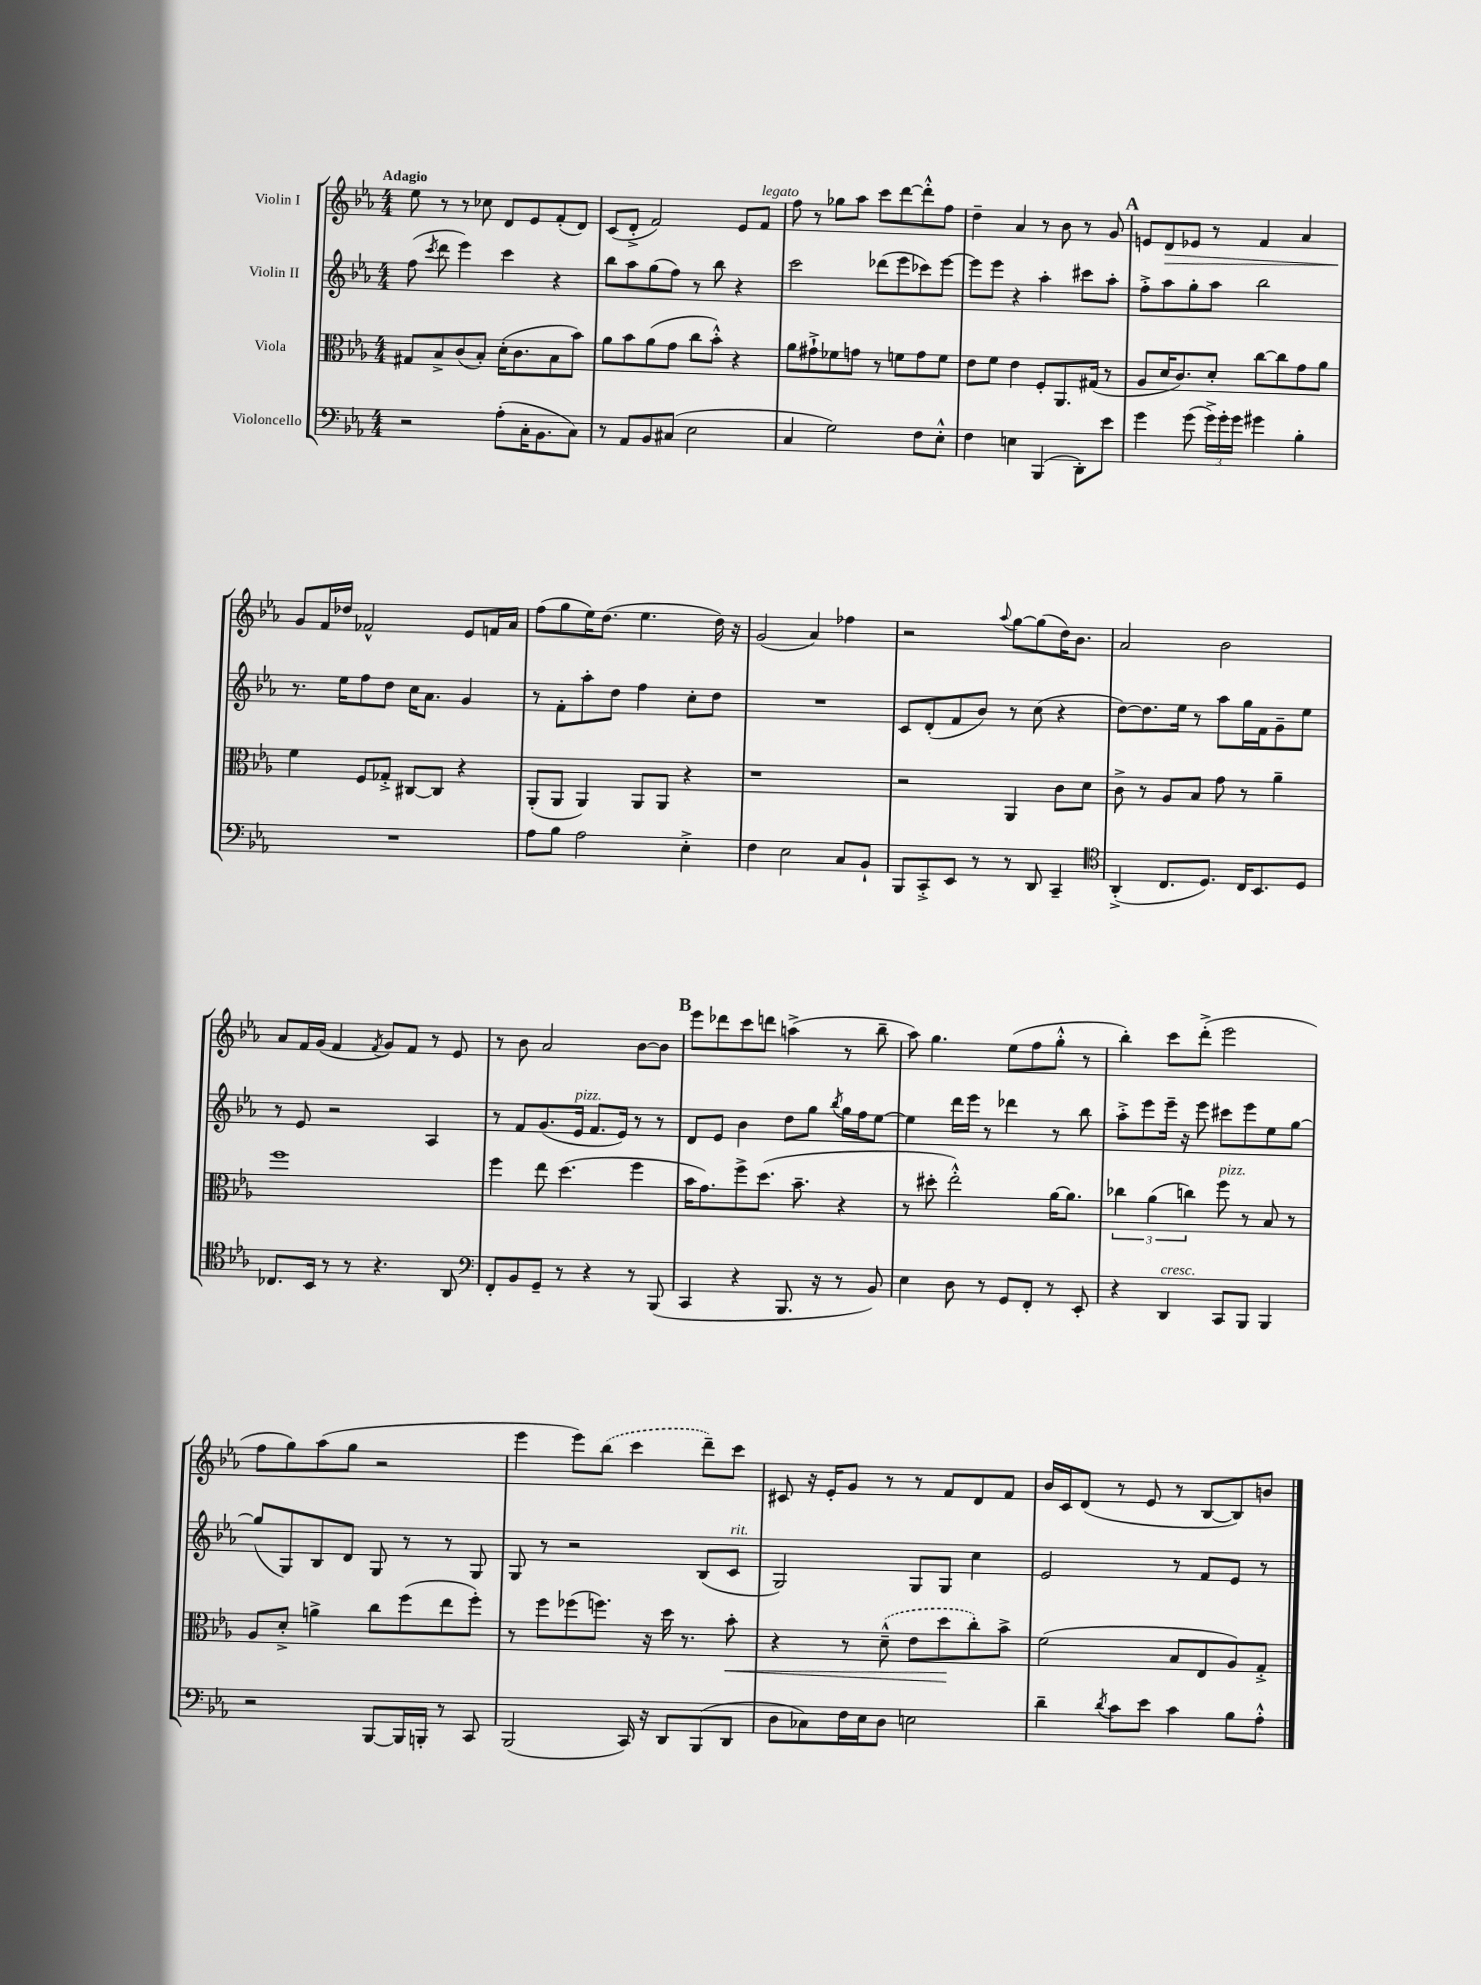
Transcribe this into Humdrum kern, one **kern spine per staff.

**kern	**kern	**dynam	**kern	**kern	**dynam
*part4	*part3	*part3	*part2	*part1	*part1
*staff4	*staff3	*staff3	*staff2	*staff1	*staff1
*I"Violoncello	*I"Viola	*	*I"Violin II	*I"Violin I	*
*clefF4	*clefC3	*	*clefG2	*clefG2	*
*k[b-e-a-]	*k[b-e-a-]	*	*k[b-e-a-]	*k[b-e-a-]	*
*M4/4	*M4/4	*	*M4/4	*M4/4	*
=1	=1	=1	=1	=1	=1
!	!	!	!	!LO:TX:a:B:t=Adagio	!
2r	8G#X/L	.	(8ff\	8ee-\	.
.	.	.	8qccc/	.	.
.	8B-^/	.	8ddd\	8r	.
.	(8c/	.	4eee-\)	8r	.
.	8B-'/J)	.	.	8cc-X\	.
(8A-'\L	(16d'\KL	.	4ccc\	8d/L	.
.	8.c\	.	.	.	.
16C'\K	.	.	.	8e-/	.
8.BB-\	.	.	.	.	.
.	8B-\	.	4r	(8f'/	.
8C\J)	8b-\J)	.	.	8d/J)	.
=2	=2	=2	=2	=2	=2
8r	8a-\L	.	8bb-\L	(8c/L	.
8AA-/L	8b-\	.	8aa-\	8d'^/J	.
8BB-/	(8a-\	.	(8gg\	2f/)	.
(8C#X/J	8g\J	.	8ff\J)	.	.
2E-\	8cc\L	.	8r	.	.
.	8b-'^^\J)	.	8bb-\	.	.
.	4r	.	4r	8e-/L	.
!	!	!	!	!LO:TX:a:i:t=legato	!
.	.	.	.	8f/J	.
=3	=3	=3	=3	=3	=3
4C/	8a-\L	.	2ccc\	8ff\	.
.	8g#X`^\	.	.	8r	.
2G\)	8f-X\	.	.	8gg-X\L	.
.	8gn\J	.	.	8aa-\J	.
.	8r	.	(8ddd-X\L	8ccc\L	.
.	8fn\L	.	8eee-\	[8ddd\	.
8F\L	8g\	.	8ccc-X\)	8ddd'^^\]	.
8E-'^^\J	8f\J	.	[8eee-\J	8ff\J	.
=4	=4	=4	=4	=4	=4
4F\	8e-\L	.	8eee-\L]	4dd~\	.
.	8f\J	.	8eee-\J	.	.
4En\	4e-\	.	4r	4a-/	.
(4BBB-/	8F'/L	.	4aa-'\	8r	.
.	8.AA-/	.	.	8b-\	.
8DD'\L)	.	.	8ccc#X\L	8r	.
.	(16G#X/Jk	.	.	.	.
8e-\J	8r	.	8aa-'\J	8g/	.
!!LO:REH:place=s1:t=A
=5	=5	=5	=5	=5	=5
4g\	8A-/L	.	8ff'^\L	8en/L	.
!	!	!	!	!	!LO:HP:b
.	16d/K	.	8aa-\	8d/	>
.	8.c/)	.	.	.	.
(8g\	.	.	8gg'\	8e-X/J	.
24g^\LL)	8d'/J	.	8aa-\J	8r	.
24g'\	.	.	.	.	.
24g\JJ	.	.	.	.	.
4g#X\	[8cc\L	.	2bb-\	4f/	.
.	8cc\]	.	.	.	.
4B-'\	8g\	.	.	4a-/	.
.	8a-\J	.	.	.	.
!!LO:LB:g=z
=6	=6	=6	=6	=6	=6
1r	4f\	.	8.r	8g/L	.
.	.	.	.	16f/L	]
.	.	.	16ee-\KL	16dd-X/JJ	.
.	8F/L	.	8ff\	2f-X^^/	.
.	8G-X'^/J	.	8dd\J	.	.
.	[8C#X/L	.	16cc\KL	.	.
.	.	.	8.a-\J	.	.
.	8C#/J]	.	.	.	.
.	4r	.	4g/	8e-/L	.
.	.	.	.	16fn/L	.
.	.	.	.	16a-/JJ	.
=7	=7	=7	=7	=7	=7
8A-\L	(8AA-'/L	.	8r	(8ff\L	.
8B-\J	8AA-/J	.	8f'\L	8gg\	.
2A-\	4AA-/)	.	8aa-'\	16ee-\K)	.
.	.	.	.	(8.dd\J	.
.	.	.	8dd\J	.	.
.	8AA-/L	.	4ff\	4.ee-\	.
.	8AA-/J	.	.	.	.
4E-'^\	4r	.	8cc'\L	.	.
.	.	.	8dd\J	16dd\)	.
.	.	.	.	16r	.
=8	=8	=8	=8	=8	=8
4F\	1r	.	1r	(2g/	.
2E-\	.	.	.	.	.
.	.	.	.	4a-/)	.
8C/L	.	.	.	4ff-X\	.
8BB-`/J	.	.	.	.	.
=9	=9	=9	=9	=9	=9
8BBB-/L	2r	.	8c/L	2r	.
8CC'^/	.	.	(8d'/	.	.
8EE-/J	.	.	8f/	.	.
8r	.	.	8b-/J)	.	.
.	.	.	.	8qqaa-/	.
8r	4AA-/	.	8r	[8gg\L	.
8DD/	.	.	(8cc\	(8gg\]	.
4CC~/	8c\L	.	4r	16dd\K)	.
.	.	.	.	8.b-\J	.
.	8d\J	.	.	.	.
=10	=10	=10	=10	=10	=10
*clefC4	*	*	*	*	*
(4AA-'^/	8c^\	.	[8dd\L)	2a-/	.
.	8r	.	8.dd\]	.	.
8.C/L	8A-/L	.	.	.	.
.	.	.	16ee-\Jk	.	.
.	8B-/J	.	8r	.	.
8.D/J)	.	.	.	.	.
.	8g\	.	8aa-\L	2b-\	.
16C/KL	8r	.	16gg\L	.	.
8.BB-/	.	.	16f\J	.	.
.	4a-~\	.	8g~\	.	.
8D/J	.	.	8ee-\J	.	.
!!LO:LB:g=z
=11	=11	=11	=11	=11	=11
8.C-X/L	1ff	.	8r	8a-/L	.
.	.	.	8e-/	16f/L	.
16BB-/Jk	.	.	.	(16g/JJ	.
8r	.	.	2r	4f/	.
8r	.	.	.	.	.
.	.	.	.	8qf/	.
4.r	.	.	.	8g/L)	.
.	.	.	.	8f/J	.
.	.	.	4A-/	8r	.
8AA-/	.	.	.	8e-/	.
=12	=12	=12	=12	=12	=12
*clefF4	*	*	*	*	*
8FF'/L	4ff\	.	8r	8r	.
8BB-/	.	.	8f/L	8b-\	.
8GG~/J	8ee-\	.	(8.g/	2a-/	.
8r	(4.dd\	.	.	.	.
!	!	!	!LO:TX:a:i:t=pizz.	!	!
.	.	.	16e-/Jk	.	.
4r	.	.	8.f/L	.	.
.	.	.	16e-/Jk)	.	.
8r	4ff\	.	8r	[8b-\L	.
(8BBB-/	.	.	8r	8b-\J]	.
!!LO:REH:place=s1:t=B
=13	=13	=13	=13	=13	=13
4CC/	16b-\KL	.	8d/L	8eee-\L	.
.	8.g\)	.	.	.	.
.	.	.	8e-/J	8ddd-X\	.
4r	8ff^\	.	4b-\	8ccc\	.
.	(8.dd\J	.	.	8dddn\J	.
8.BBB-/	.	.	8dd\L	(4aan^\	.
.	8.b-~\	.	.	.	.
.	.	.	8gg\J	.	.
16r	.	.	.	.	.
.	.	.	8qbb-/	.	.
8r	4r	.	16gg\LL	8r	.
.	.	.	16ff\J	.	.
8BB-/)	.	.	[8ee-\J	8bb-~\	.
=14	=14	=14	=14	=14	=14
4E-\	8r	.	4ee-\]	8aa-\)	.
.	8dd#X'\	.	.	4.gg\	.
8D\	2ee-'^^\)	.	16ddd\LL	.	.
.	.	.	16eee-\JJ	.	.
8r	.	.	8r	.	.
8GG/L	.	.	4ddd-X\	(8ee-\L	.
8FF'/J	.	.	.	8ff\	.
8r	[16a-\KL	.	8r	8gg'^^\J	.
.	8.a-\J]	.	.	.	.
8EE-'/	.	.	8bb-\	8r	.
=15	=15	=15	=15	=15	=15
4r	6cc-X\	.	8aa-'^\L	4bb-'\)	.
.	.	.	8eee-\	.	.
.	(6a-\	.	.	.	.
!LO:TX:a:i:t=cresc.	!	!	!	!	!
4DD/	.	.	16eee-~\Jk	8ccc\L	.
.	.	.	16r	.	.
.	6ccn\)	.	.	.	.
.	.	.	8eee-\	(8ddd'^\J	.
!	!LO:TX:a:i:t=pizz.	!	!	!	!
8CC/L	8ff\	.	8ccc#X\L	2eee-\	.
8BBB-/J	8r	.	8eee-\	.	.
4BBB-/	8B-/	.	8ee-\	.	.
.	8r	.	[8gg\J	.	.
!!LO:LB:g=z
=16	=16	=16	=16	=16	=16
2r	8A-/L	.	(8gg/L]	8ff\L	.
.	8d'^/J	.	8G/)	8gg\)	.
.	4an^\	.	8B-/	(8aa-\	.
.	.	.	8d/J	8gg\J	.
[8BBB-/L	8cc\L	.	8G/	2r	.
16BBB-/L]	(8ff\	.	8r	.	.
16BBBn'/JJ	.	.	.	.	.
8r	8ee-\	.	8r	.	.
8CC/	8ff'\J)	.	8G/	.	.
=17	=17	=17	=17	=17	=17
(2BBB-/	8r	.	8G/	4eee-\	.
.	8ff\L	.	8r	.	.
.	(8ff-X\	.	2r	8eee-\L)	.
.	8.ffn\J)	.	.	(8bb-\J	.
16CC/)	.	.	.	4ccc\	.
16r	16r	.	.	.	.
8DD/L	16dd\	.	.	.	.
.	8.r	.	.	.	.
(8BBB-/	.	.	(8B-/L	8ddd~\L)	.
!	!	!	!LO:TX:a:i:t=rit.	!	!
!	!	!LO:HP:b	!	!	!
8DD/J	8b-'\	<	8c/J	8ccc\J	.
=18	=18	=18	=18	=18	=18
8D\L	4r	.	2G/)	8c#X/	.
8C-X\)	.	.	.	16r	.
.	.	.	.	16e-'/KL	.
16F\L	8r	.	.	8g/J	.
16E-\J	.	.	.	.	.
8D\J	(8d~^^\	.	.	8r	.
2En\	8e-\L	.	8G/L	8r	.
.	8dd\	.	8G/J	8f/L	.
.	8cc'\)	[	4cc\	8d/	.
.	8b-^\J	.	.	8f/J	.
=19	=19	=19	=19	=19	=19
4d~\	(2f\	.	2e-/	16b-/LL	.
.	.	.	.	16c/J	.
.	.	.	.	(8d/J	.
8qd/	.	.	.	.	.
8c\L	.	.	.	8r	.
8e-\J	.	.	.	8e-/	.
4c\	8B-/L	.	8r	8r	.
.	8E-/	.	8f/L	[8B-/L	.
8B-\L	8A-/)	.	8e-/J	8B-/])	.
8A-'^^\J	8G'^/J	.	8r	8bn/J	.
==	==	==	==	==	==
*-	*-	*-	*-	*-	*-
